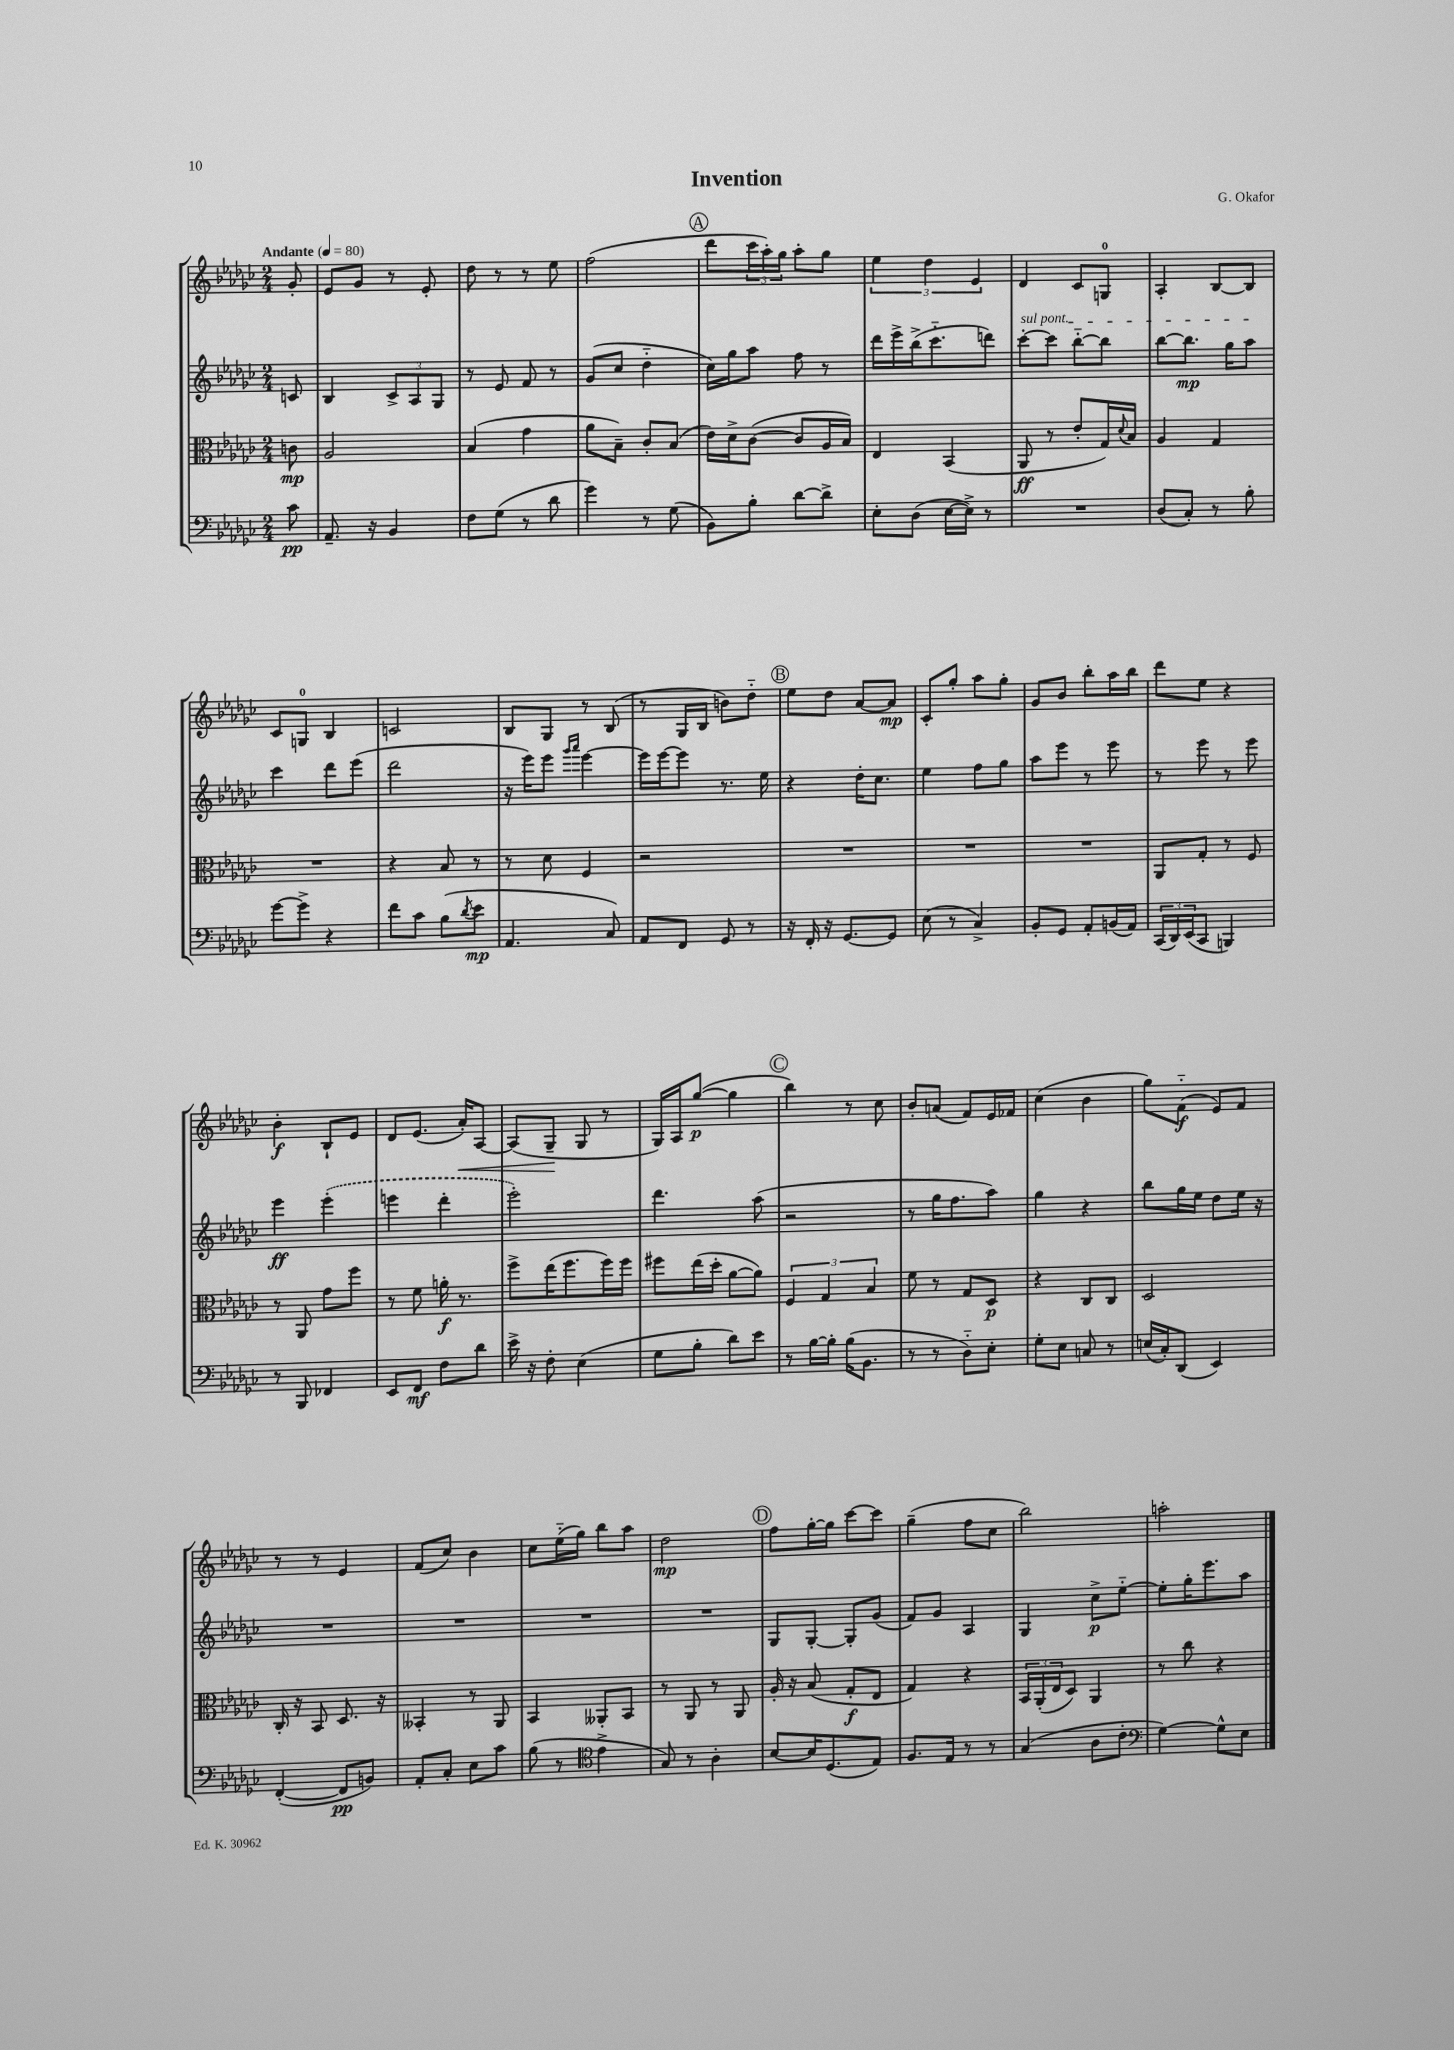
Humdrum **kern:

**kern	**dynam	**kern	**dynam	**kern	**dynam	**kern	**dynam
*part4	*part4	*part3	*part3	*part2	*part2	*part1	*part1
*staff4	*staff4	*staff3	*staff3	*staff2	*staff2	*staff1	*staff1
*clefF4	*	*clefC3	*	*clefG2	*	*clefG2	*
*k[b-e-a-d-g-c-]	*	*k[b-e-a-d-g-c-]	*	*k[b-e-a-d-g-c-]	*	*k[b-e-a-d-g-c-]	*
*M2/4	*	*M2/4	*	*M2/4	*	*M2/4	*
*MM80	*	*MM80	*	*MM80	*	*MM80	*
=	=	=	=	=	=	=	=
!	!	!	!	!	!	!LO:TX:a:B:t=Andante	!
8c-\	pp	8cn\	mp	8cn/	.	8g-'/	.
=1	=1	=1	=1	=1	=1	=1	=1
8.AA-~/	.	2A-/	.	4B-/	.	8e-/L	.
.	.	.	.	.	.	8g-/J	.
16r	.	.	.	.	.	.	.
4BB-/	.	.	.	12c-^/L	.	8r	.
.	.	.	.	12A-/	.	.	.
.	.	.	.	.	.	8e-'/	.
.	.	.	.	12G-/J	.	.	.
=2	=2	=2	=2	=2	=2	=2	=2
8F\L	.	(4B-/	.	8r	.	8dd-\	.
(8G-\J	.	.	.	8e-/	.	8r	.
8r	.	4g-\	.	8f/	.	8r	.
8d-\	.	.	.	8r	.	8ee-\	.
=3	=3	=3	=3	=3	=3	=3	=3
4g-\)	.	8a-\L	.	(8g-/L	.	(2ff\	.
.	.	8B-~\J)	.	8cc-/J	.	.	.
8r	.	8c-'/L	.	4dd-\	.	.	.
(8G-\	.	(8B-/J	.	.	.	.	.
!!LO:REH:place=s1:t=A
=4	=4	=4	=4	=4	=4	=4	=4
8BB-\L)	.	16e-\LL)	.	16cc-\LL)	.	8ddd-\L	.
.	.	16d-^\J	.	16gg-\J	.	.	.
8B-'\J	.	([8c-\J	.	8aa-\J	.	24ccc-\L	.
.	.	.	.	.	.	24aa-'\)	.
.	.	.	.	.	.	24gg-\JJ	.
[8d-\L	.	8c-/L]	.	8ff\	.	8aa-'\L	.
8d-^\J]	.	16A-/L	.	8r	.	8gg-\J	.
.	.	16B-/JJ)	.	.	.	.	.
=5	=5	=5	=5	=5	=5	=5	=5
8E-'\L	.	4E-/	.	16ddd-\LL	.	6ee-\	.
.	.	.	.	16eee-^\	.	.	.
(8D-\J	.	.	.	(16bb-^\J	.	.	.
.	.	.	.	.	.	6dd-\	.
.	.	.	.	8.ccc-\	.	.	.
[16E-\LL	.	(4BB-/	.	.	.	.	.
16E-^\JJ])	.	.	.	.	.	.	.
.	.	.	.	.	.	6e-/	.
8r	.	.	.	8dddn\J)	.	.	.
=6	=6	=6	=6	=6	=6	=6	=6
!	!	!	!	!LO:TX:a:i:t=sul pont.	!	!	!
2r	.	8AA-/	ff	[8ccc-'\L	.	4d-/	.
.	.	8r	.	8ccc-\J]	.	.	.
.	.	8e-'/L	.	[8bb-\L	.	8c-/L	.
.	.	16G-/L)	.	8bb-\J]	.	8Gn/J	.
.	.	8qqd-/	.	.	.	.	.
.	.	16B-/JJ	.	.	.	.	.
=7	=7	=7	=7	=7	=7	=7	=7
(8D-/L	.	4A-/	.	[8bb-\L	.	4A-'/	.
8C-'/J)	.	.	.	8.bb-\J]	mp	.	.
8r	.	4G-/	.	.	.	[8B-/L	.
.	.	.	.	16gg-\KL	.	.	.
8B-'\	.	.	.	8aa-\J	.	8B-/J]	.
!!LO:LB:g=z
=8	=8	=8	=8	=8	=8	=8	=8
[8g-\L	.	2r	.	4ccc-\	.	8c-/L	.
8g-^\J]	.	.	.	.	.	8Gn/J	.
4r	.	.	.	8ddd-\L	.	4B-/	.
.	.	.	.	(8eee-\J	.	.	.
=9	=9	=9	=9	=9	=9	=9	=9
8f\L	.	4r	.	2ddd-\	.	2cn/	.
8c-\J	.	.	.	.	.	.	.
(8B-\L	.	8B-/	.	.	.	.	.
8qd-/	.	.	.	.	.	.	.
8e-\J	mp	8r	.	.	.	.	.
=10	=10	=10	=10	=10	=10	=10	=10
4.AA-/	.	8r	.	16r	.	8B-/L	.
.	.	.	.	16eee-\KL)	.	.	.
.	.	8d-\	.	8eee-\J	.	8G-/J	.
.	.	.	.	16qqggg-/LL	.	.	.
.	.	.	.	16qqaaa-/JJ	.	.	.
.	.	4F/	.	[4eee-\	.	8r	.
8C-/)	.	.	.	.	.	(8B-/	.
=11	=11	=11	=11	=11	=11	=11	=11
8AA-/L	.	2r	.	16eee-\LL]	.	8r	.
.	.	.	.	[16eee-\J	.	.	.
8FF/J	.	.	.	8eee-\J]	.	16G-/LL	.
.	.	.	.	.	.	16B-/JJ	.
8GG-/	.	.	.	8.r	.	8bn\L)	.
8r	.	.	.	.	.	8dd-\J	.
.	.	.	.	16ee-\	.	.	.
!!LO:REH:place=s1:t=B
=12	=12	=12	=12	=12	=12	=12	=12
16r	.	2r	.	4r	.	8ee-\L	.
16FF'/	.	.	.	.	.	.	.
16r	.	.	.	.	.	8dd-\J	.
[8.GG-/L	.	.	.	.	.	.	.
.	.	.	.	16dd-'\KL	.	[8a-/L	.
.	.	.	.	8.cc-\J	.	.	.
8GG-/J]	.	.	.	.	.	8a-/J]	mp
=13	=13	=13	=13	=13	=13	=13	=13
(8E-\	.	2r	.	4ee-\	.	8c-'/L	.
8r	.	.	.	.	.	8gg-'/J	.
4C-^/)	.	.	.	8ff\L	.	8aa-\L	.
.	.	.	.	8gg-\J	.	8gg-'\J	.
=14	=14	=14	=14	=14	=14	=14	=14
8BB-'/L	.	2r	.	8aa-\L	.	8g-/L	.
8GG-/J	.	.	.	8eee-\J	.	8b-/J	.
8AA-'/L	.	.	.	8r	.	8bb-'\L	.
(16BBn/L	.	.	.	8eee-\	.	16aa-\L	.
16AA-/JJ)	.	.	.	.	.	16bb-\JJ	.
=15	=15	=15	=15	=15	=15	=15	=15
(24CC-/LL	.	8AA-/L	.	8r	.	8ddd-\L	.
24DD-/)	.	.	.	.	.	.	.
(24EE-/J	.	.	.	.	.	.	.
8CC-/J	.	8G-'/J	.	8eee-\	.	8ee-\J	.
4BBBn/)	.	8r	.	8r	.	4r	.
.	.	8F/	.	8eee-\	.	.	.
!!LO:LB:g=z
=16	=16	=16	=16	=16	=16	=16	=16
8r	.	8r	.	4eee-\	ff	4b-'\	f
8BBB-/	.	8AA-/	.	.	.	.	.
4FF-X/	.	8g-\L	.	(4eee-'\	.	8B-`/L	.
.	.	8ff\J	.	.	.	8e-/J	.
=17	=17	=17	=17	=17	=17	=17	=17
8EE-/L	.	8r	.	4eeen\	.	8d-/L	.
8FF/J	mf	8f\	.	.	.	(8.e-/J	.
8F\L	.	16an'\	f	4ddd-'\	.	.	.
!	!	!	!	!	!	!	!LO:HP:b
.	.	8.r	.	.	.	16a-'/KL)	<
8d-\J	.	.	.	.	.	[8A-/J	.
=18	=18	=18	=18	=18	=18	=18	=18
16e-^\	.	8ff^\L	.	2eee-'\)	.	(8A-/L]	.
16r	.	.	.	.	.	.	.
8F'\	.	(16ee-\K	.	.	.	8G-~/J	.
.	.	8.ff\	.	.	.	.	.
(4E-\	.	.	.	.	.	8G-/	[
.	.	16ff\L)	.	.	.	8r	.
.	.	16ff\JJ	.	.	.	.	.
=19	=19	=19	=19	=19	=19	=19	=19
8G-\L	.	8ff#X\L	.	4.ddd-\	.	16G-/LL)	.
.	.	.	.	.	.	16A-/J	.
8B-'\J	.	(16ee-\L	.	.	.	([8gg-/J	p
.	.	16dd-'\JJ	.	.	.	.	.
8d-\L)	.	[8a-\L	.	.	.	4gg-\]	.
8e-\J	.	8a-\J])	.	(8aa-\	.	.	.
!!LO:REH:place=s1:t=C
=20	=20	=20	=20	=20	=20	=20	=20
8r	.	6F/	.	2r	.	4bb-\)	.
[16B-\LL	.	.	.	.	.	.	.
.	.	6G-/	.	.	.	.	.
16B-'\JJ]	.	.	.	.	.	.	.
(16B-\KL	.	.	.	.	.	8r	.
8.BB-\J	.	.	.	.	.	.	.
.	.	6B-/	.	.	.	.	.
.	.	.	.	.	.	8cc-\	.
=21	=21	=21	=21	=21	=21	=21	=21
8r	.	8f\	.	8r	.	8b-'/L	.
8r	.	8r	.	16gg-\KL	.	(8an/J	.
.	.	.	.	8.ff\	.	.	.
8D-\L)	.	8G-/L	.	.	.	8f/L)	.
8E-'\J	.	8D-/J	p	8aa-\J)	.	16e-/L	.
.	.	.	.	.	.	16f-X/JJ	.
=22	=22	=22	=22	=22	=22	=22	=22
8G-'\L	.	4r	.	4gg-\	.	(4cc-\	.
8E-\J	.	.	.	.	.	.	.
8Cn/	.	8C-/L	.	4r	.	4b-\	.
8r	.	8C-/J	.	.	.	.	.
=23	=23	=23	=23	=23	=23	=23	=23
(16En/LL	.	2D-/	.	8bb-\L	.	8gg-\L)	.
16C-'/J)	.	.	.	.	.	.	.
(8DD-/J	.	.	.	16gg-\L	.	(8f\J	f
.	.	.	.	16ee-\JJ	.	.	.
4EE-/)	.	.	.	8dd-\L	.	8e-/L)	.
.	.	.	.	16ee-\Jk	.	8f/J	.
.	.	.	.	16r	.	.	.
!!LO:LB:g=z
=24	=24	=24	=24	=24	=24	=24	=24
([4FF'/	.	16C-'/	.	2r	.	8r	.
.	.	16r	.	.	.	.	.
.	.	8BB-/	.	.	.	8r	.
8FF/L]	pp	8.D-/	.	.	.	4e-/	.
8BBn/J)	.	.	.	.	.	.	.
.	.	16r	.	.	.	.	.
=25	=25	=25	=25	=25	=25	=25	=25
8AA-'/L	.	4BB--X'/	.	2r	.	(8f/L	.
8C-'/J	.	.	.	.	.	8cc-/J)	.
8E-\L	.	8r	.	.	.	4b-\	.
8c-\J	.	8AA-/	.	.	.	.	.
=26	=26	=26	=26	=26	=26	=26	=26
(8B-\	.	4BB-/	.	2r	.	8cc-\L	.
8r	.	.	.	.	.	(16ee-\L	.
.	.	.	.	.	.	16gg-\JJ)	.
*clefC4	*	*	*	*	*	*	*
4e-^\	.	8AA--X'/L	.	.	.	8bb-\L	.
.	.	8BB-/J	.	.	.	8aa-\J	.
=27	=27	=27	=27	=27	=27	=27	=27
8G-/)	.	8r	.	2r	.	2dd-\	mp
8r	.	8AA-/	.	.	.	.	.
4A-'\	.	8r	.	.	.	.	.
.	.	8AA-/	.	.	.	.	.
!!LO:REH:place=s1:t=D
=28	=28	=28	=28	=28	=28	=28	=28
[8B-/L	.	16A-'/	.	8G-/L	.	8ff\L	.
.	.	16r	.	.	.	.	.
16B-/K]	.	(8B-/	.	[8G-'/J	.	[16gg-'\L	.
(8.D-/	.	.	.	.	.	16gg-\JJ]	.
.	.	8G-'/L	f	8G-'/L]	.	[8ccc-\L	.
8E-/J)	.	8E-/J	.	(8g-/J	.	8ccc-\J]	.
=29	=29	=29	=29	=29	=29	=29	=29
8.F/L	.	4G-/)	.	8f/L)	.	(4gg-~\	.
.	.	.	.	8g-/J	.	.	.
16E-/Jk	.	.	.	.	.	.	.
8r	.	4r	.	4A-/	.	8ff\L	.
8r	.	.	.	.	.	8cc-\J	.
=30	=30	=30	=30	=30	=30	=30	=30
(4G-/	.	24BB-/LL	.	4G-/	.	2bb-\)	.
.	.	(24AA-'/	.	.	.	.	.
.	.	24E-/J	.	.	.	.	.
.	.	8D-/J)	.	.	.	.	.
8A-\L	.	4AA-/	.	8cc-^\L	p	.	.
8c-'\J	.	.	.	[8ee-\J	.	.	.
=31	=31	=31	=31	=31	=31	=31	=31
*clefF4	*	*	*	*	*	*	*
[4G-\)	.	8r	.	8ee-'\L]	.	2aan'\	.
.	.	8cc-\	.	16gg-'\K	.	.	.
.	.	.	.	8.eee-\	.	.	.
8G-^^\L]	.	4r	.	.	.	.	.
8E-\J	.	.	.	8aa-\J	.	.	.
==	==	==	==	==	==	==	==
*-	*-	*-	*-	*-	*-	*-	*-
